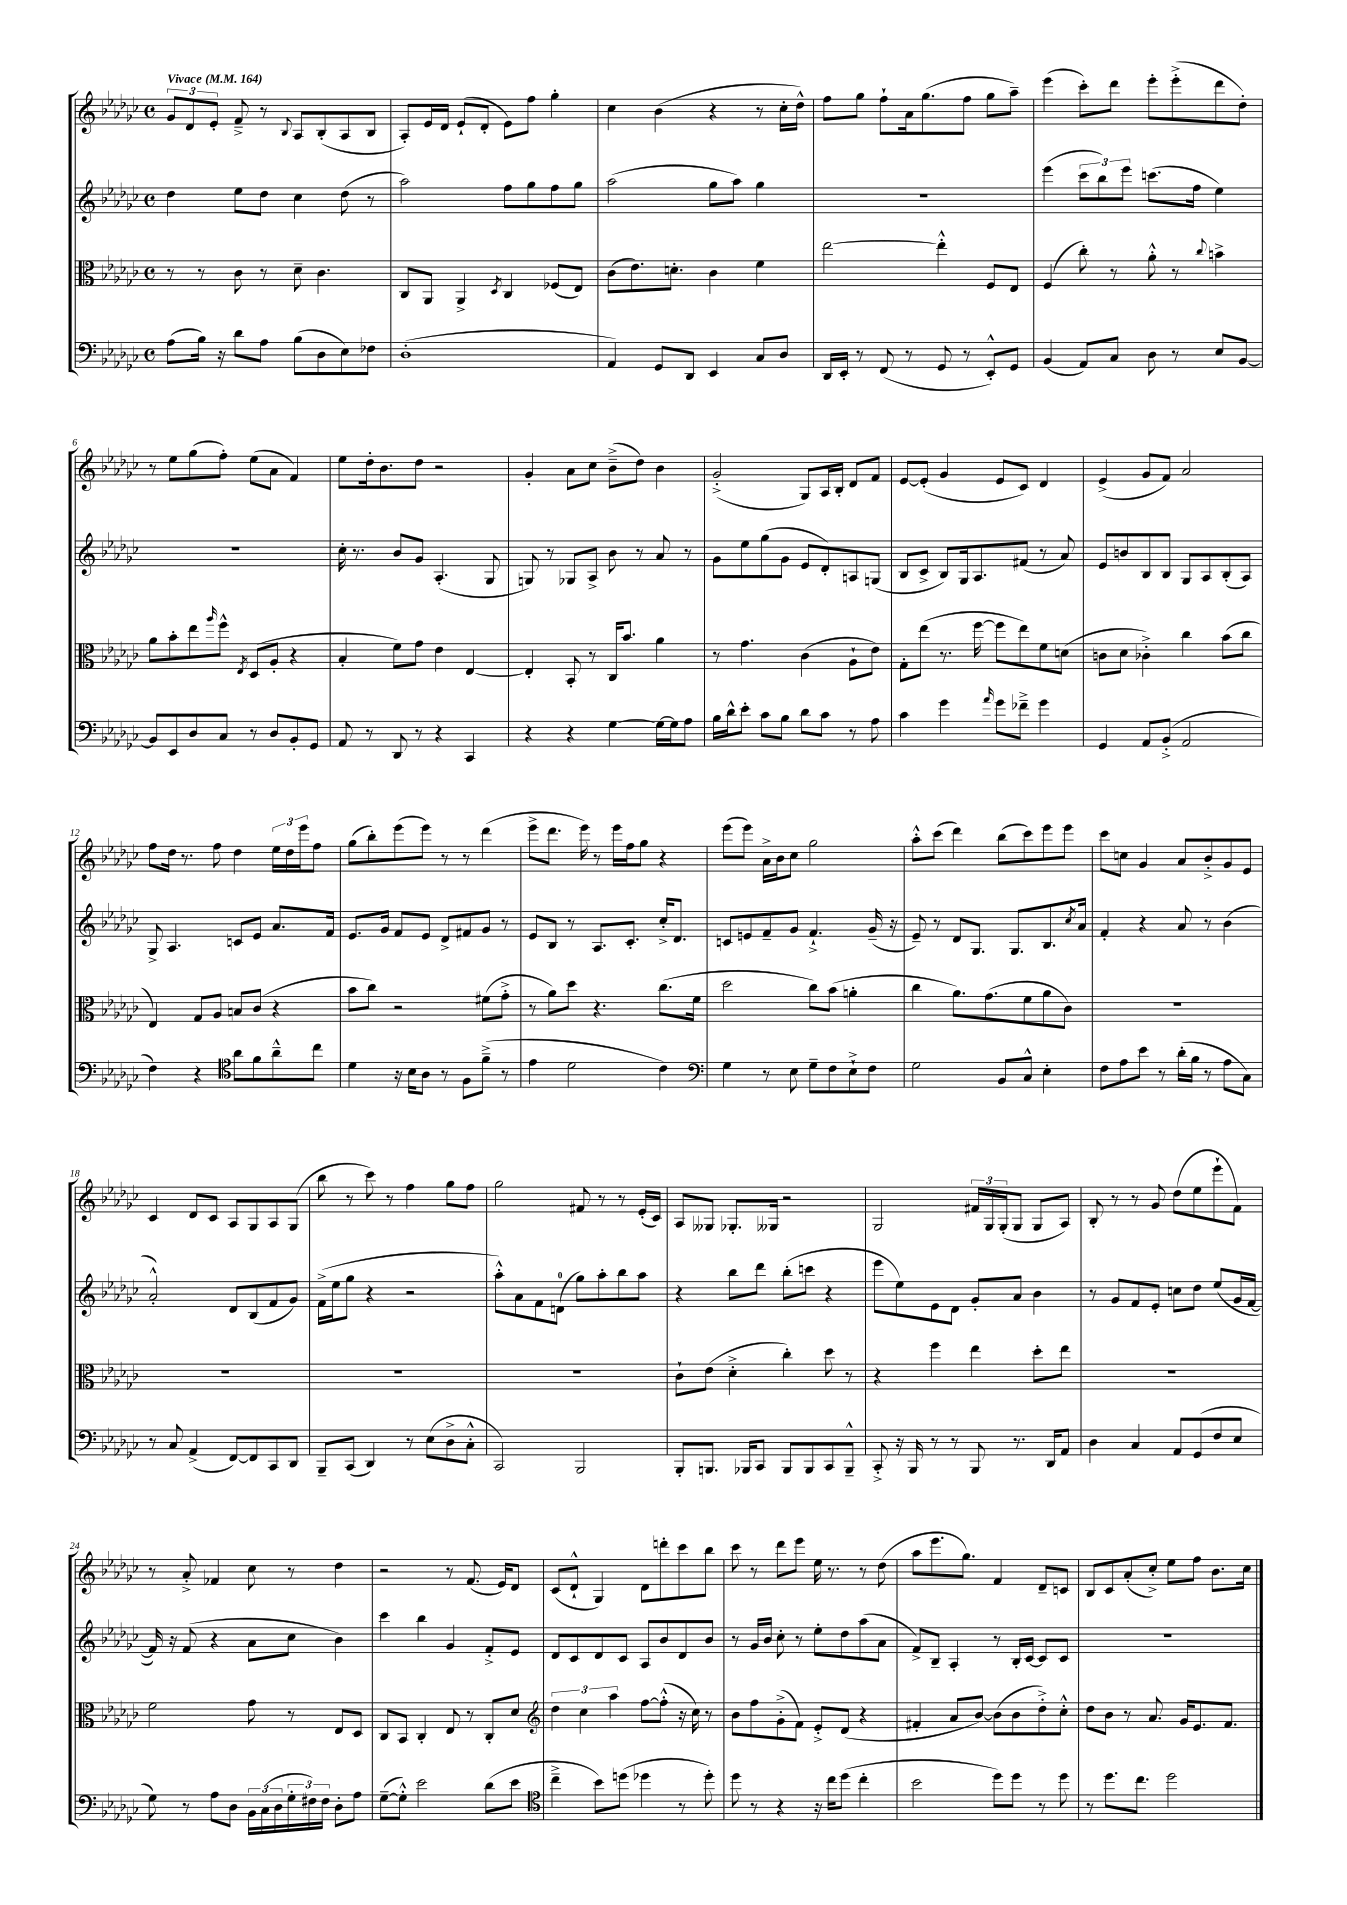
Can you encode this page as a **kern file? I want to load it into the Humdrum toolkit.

**kern	**kern	**kern	**kern
*staff4	*staff3	*staff2	*staff1
*clefF4	*clefC3	*clefG2	*clefG2
*k[b-e-a-d-g-c-]	*k[b-e-a-d-g-c-]	*k[b-e-a-d-g-c-]	*k[b-e-a-d-g-c-]
*M4/4	*M4/4	*M4/4	*M4/4
*met(c)	*met(c)	*met(c)	*met(c)
*MM164	*MM164	*MM164	*MM164
(8A-	8r	4dd-	12g-
.	.	.	12d-
16B-)	8r	.	.
.	.	.	12e-'
16r	.	.	.
8d-	8c-	8ee-	8f~^
8A-	8r	8dd-	8r
.	.	.	8qqB-
(8B-	8d-~	4cc-	8A-
8D-	4.c-	.	(8B-'
8E-)	.	(8dd-	8A-
8F-	.	8r	8B-
=	=	=	=
(1D-'	8C-	2aa-)	8A-')
.	8AA-	.	16e-
.	.	.	16d-
.	4AA-^	.	(8e-`
.	.	.	8d-'
.	8qD-	.	.
.	4C-	8ff	8e-)
.	.	8gg-	8ff
.	(8F-	8ff	4gg-'
.	8E-)	8gg-	.
=	=	=	=
4AA-)	(8c-	(2aa-	4cc-
.	8.e-)	.	.
8GG-	.	.	(4b-
.	8.d'	.	.
8DD-	.	.	.
4EE-	4c-	8gg-	4r
.	.	8aa-)	.
8C-	4f	4gg-	8r
8D-	.	.	16cc-'
.	.	.	16dd-^^)
=	=	=	=
16DD-	[2ee-	1r	8ff
16EE-'	.	.	.
8r	.	.	8gg-
(8FF	.	.	8ff`
8r	.	.	16a-
.	.	.	(8.gg-
8GG-	4ee-'^^]	.	.
8r	.	.	8ff
8EE-'^^)	8F	.	8gg-
8GG-	8E-	.	8aa-~)
=	=	=	=
(4BB-	(4F	(4eee-	(4eee-
8AA-)	8cc-')	12ccc-	8ccc-')
.	.	12bb-)	.
8C-	8r	.	8ddd-
.	.	12eee-	.
8D-	8a-'^^	(8.ccc	8eee-'
8r	8r	.	(8eee-'^
.	.	16ff	.
.	8qqcc-	.	.
8E-	4b^	4ee-)	8ddd-
[8BB-	.	.	8dd-')
=	=	=	=
8BB-]	8a-	1r	8r
8EE-	8b-'	.	8ee-
8D-	8ee-	.	(8gg-
.	16qqaa-	.	.
8C-	8ff^^	.	8ff')
.	8qE-	.	.
8r	(8D-	.	(8ee-
8D-	8A-'	.	8a-
8BB-'	4r	.	4f)
8GG-	.	.	.
=	=	=	=
8AA-	4B-'	16cc-'	8ee-
.	.	8.r	.
8r	.	.	16dd-'
.	.	.	8.b-
8DD-	8f)	8b-	.
8r	8g-	8g-	8dd-
4r	4e-	(4.A-'	2r
4CC-	[4E-	.	.
.	.	8G-	.
=	=	=	=
4r	4E-']	8G)	4g-'
.	.	8r	.
4r	8BB-'	8G-	8a-
.	8r	8A-^	8cc-
[4G-	16C-	8b-	(8b-~^
.	8.b-	.	.
.	.	8r	8dd-)
16G-_	4a-	8a-	4b-
16G-]	.	.	.
8A-	.	8r	.
=	=	=	=
16B-	8r	8g-	(2g-'^
16d-^^	.	.	.
8e-'	4.g-	8ee-	.
8c-	.	(8gg-	.
8B-	.	8g-	.
8d-	(4c-	8e-	8G-)
8c-	.	8d-')	16A-
.	.	.	16B-'
8r	8A-`	8A	8d-
8A-	8e-)	(8G	8f
=	=	=	=
4c-	8G-'	8B-	[8e-
.	(8ee-	8c-^	(8e-']
4g-	8.r	8B-)	4g-
.	.	16G-	.
.	[16ff	8.A-	.
16qqa-	.	.	.
8g-	8ff]	.	8e-
8f-~^	8ee-)	(8f#	8c-)
4g-	8f	8r	4d-
.	(8d	8a-)	.
=	=	=	=
4GG-	8c	8e-	(4e-^
.	8d-	8b	.
8AA-	4c-'^)	8B-	8g-
(8BB-'^	.	8B-	8f)
2AA-	4cc-	8G-	2a-
.	.	8A-	.
.	(8b-	(8B-'	.
.	8cc-	8A-)	.
=	=	=	=
4F)	4E-)	8G-^	8ff
.	.	4.A-	16dd-
.	.	.	8.r
4r	8G-	.	.
.	8A-	.	8ff
*clefC4	*	*	*
8a-	8B	8c	4dd-
8f	(8c-	8e-	.
8a-~^^	4r	8.a-	24ee-
.	.	.	24dd-
.	.	.	24eee-
8cc-	.	.	8ff
.	.	16f	.
=	=	=	=
4d-	8b-	8.e-	(8gg-
.	8cc-)	.	8bb-')
.	.	16g-	.
16r	2r	8f	(8eee-
16B-	.	.	.
8A-	.	8e-	8eee-)
8r	.	8d-^	8r
8F	.	8f#	8r
(8f~^	(8f#	8g-	(4ddd-
8r	8g-'^	8r	.
=	=	=	=
4e-	8r	8e-	8eee-^
.	8a-)	8B-	8.ddd-
2d-	8dd-	8r	.
.	.	.	16eee-)
.	4.r	8.A-	8r
.	.	.	16eee-
.	.	8.c-'	16ff
.	.	.	8gg-
4c-)	(8.cc-	16cc-'^	4r
.	.	8.d-	.
.	16f	.	.
=	=	=	=
*clefF4	*	*	*
4G-	2dd-	8c	(8eee-
.	.	8e	8eee-)
8r	.	8f~	16a-^
.	.	.	16b-
8E-	.	8g-	8cc-
8G-~	8cc-)	4.f`^	2gg-
8F	(8b-	.	.
8E-`^	4a'	.	.
8F	.	(16g-~	.
.	.	16r	.
=	=	=	=
2G-	4cc-	8e-~)	8aa-'^^
.	.	8r	(8ccc-
.	8.a-)	8d-	4ddd-)
.	.	8.G-	.
.	(8.g-	.	.
8BB-	.	.	(8bb-
.	.	8.G-	.
8C-^^	8f	.	8ccc-)
4E-'	8a-	8.B-	8eee-
.	8c-)	.	8eee-
.	.	8qcc-	.
.	.	16a-	.
=	=	=	=
8F	1r	4f'	8ccc-
8A-	.	.	8cc
8e-	.	4r	4g-
8r	.	.	.
(16d-'	.	8a-	8a-
16B-	.	.	.
8r	.	8r	8b-'^
8A-	.	(4b-	8g-
8C-)	.	.	8e-
=	=	=	=
8r	1r	2a-'^^)	4c-
8C-	.	.	.
(4AA-^	.	.	8d-
.	.	.	8c-
[8FF)	.	8d-	8A-
8FF]	.	(8B-	8G-
8CC-	.	8f	8A-
8DD-	.	8g-)	(8G-
=	=	=	=
8BBB-~	1r	(16f^	8bb-
.	.	16ee-	.
(8CC-	.	8gg-	8r
4DD-)	.	4r	8ccc-)
.	.	.	8r
8r	.	2r	4ff
(8E-	.	.	.
8D-^	.	.	8gg-
8C-'^^	.	.	8ff
=	=	=	=
2CC-)	1r	8aa-'^^)	2gg-
.	.	8a-	.
.	.	8f	.
.	.	(8d	.
2BBB-	.	8gg-)	8f#
.	.	8aa-'	8r
.	.	8bb-	8r
.	.	8aa-	(16e-'
.	.	.	16c-)
=	=	=	=
8BBB-'	8c-`	4r	8A-
8.BBB	(8e-	.	8G--
.	4d-'^	8bb-	8.G-'
16BBB-	.	.	.
8CC-	.	8ddd-	.
.	.	.	16G--
8BBB-	4cc-')	(8bb-'	2r
8BBB-	.	8ccc	.
8CC-	8dd-	4r	.
8BBB-~^^	8r	.	.
=	=	=	=
8CC-'^	4r	8eee-	2G-
16r	.	8ee-)	.
16BBB-	.	.	.
8r	4ff	8e-	.
8r	.	8d-	.
8BBB-	4ee-	8g-'	24f#
.	.	.	24G-
.	.	.	(24G-'
8.r	.	8a-	8G-
.	8dd-'	4b-	8G-
16DD-	.	.	.
8AA-	8ee-	.	8A-)
=	=	=	=
4D-	1r	8r	8B-'
.	.	8g-	8r
4C-	.	8f	8r
.	.	8e-'	8g-
8AA-	.	8cc	(8dd-
(8GG-	.	8dd-	8ee-
8F	.	(8ee-	8eee-`
8E-	.	16g-	8f)
.	.	[16f	.
=	=	=	=
8G-)	2f	16f])	8r
.	.	16r	.
8r	.	(8f	8a-'^
8A-	.	4r	4f-
8D-	.	.	.
24BB-	8g-	8a-	8cc-
(24C-	.	.	.
24D-	.	.	.
24G-'	8r	8cc-	8r
24F#)	.	.	.
24F#	.	.	.
8D-'	8E-	4b-)	4dd-
8A-	8D-	.	.
=	=	=	=
([8G-~	8C-	4ccc-	2r
8G-'^^])	8BB-	.	.
2e-	4C-'	4bb-	.
.	8E-	4g-	8r
.	8r	.	(8.f
(8d-	8C-'	8f'^	.
.	.	.	16e-)
8e-	8d-	8e-	8d-
=	=	=	=
*clefC4	*clefG2	*	*
4cc-~^	6dd-	8d-	(8c-
.	.	8c-	8d-`^^
.	6cc-	.	.
8b-)	.	8d-	4G-)
.	6aa-	.	.
(8dd	.	8c-	.
4dd-	[8ff	8A-	8d-
.	(8ff'^^]	8b-	8ddd'
8r	16r	8d-	8ccc-
.	16cc-)	.	.
8dd-')	8r	8b-	8bb-
=	=	=	=
8dd-	8b-	8r	8ccc-
8r	8ff	16g-	8r
.	.	16b-	.
4r	(8g-'^	8cc-'	8ddd-
.	8f)	8r	8eee-
16r	8e-'^	8ee-'	16ee-
16cc-	.	.	8.r
(8dd-	(8d-	8dd-	.
4cc-'	4r	(8aa-	8r
.	.	8a-	(8dd-
=	=	=	=
2b-	4f#'	8f^)	8aa-
.	.	8B-~	8.eee-
.	8a-	4A-'	.
.	.	.	8.gg-)
.	[8b-)	.	.
8dd-)	(8b-]	8r	4f
8dd-	8b-	16B-'	.
.	.	[16c-	.
8r	8dd-'^)	8c-]	8d-~
8dd-	8cc-'^^	8c-	8c
=	=	=	=
8r	8dd-	1r	8B-
8.dd-	8b-	.	8c-
.	8r	.	(8a-'
8.cc-	.	.	.
.	8.a-	.	8cc-'^)
2dd-	.	.	8ee-
.	16g-	.	.
.	8.e-	.	8ff
.	.	.	8.b-
.	8.f	.	.
.	.	.	16cc-
==	==	==	==
*-	*-	*-	*-
